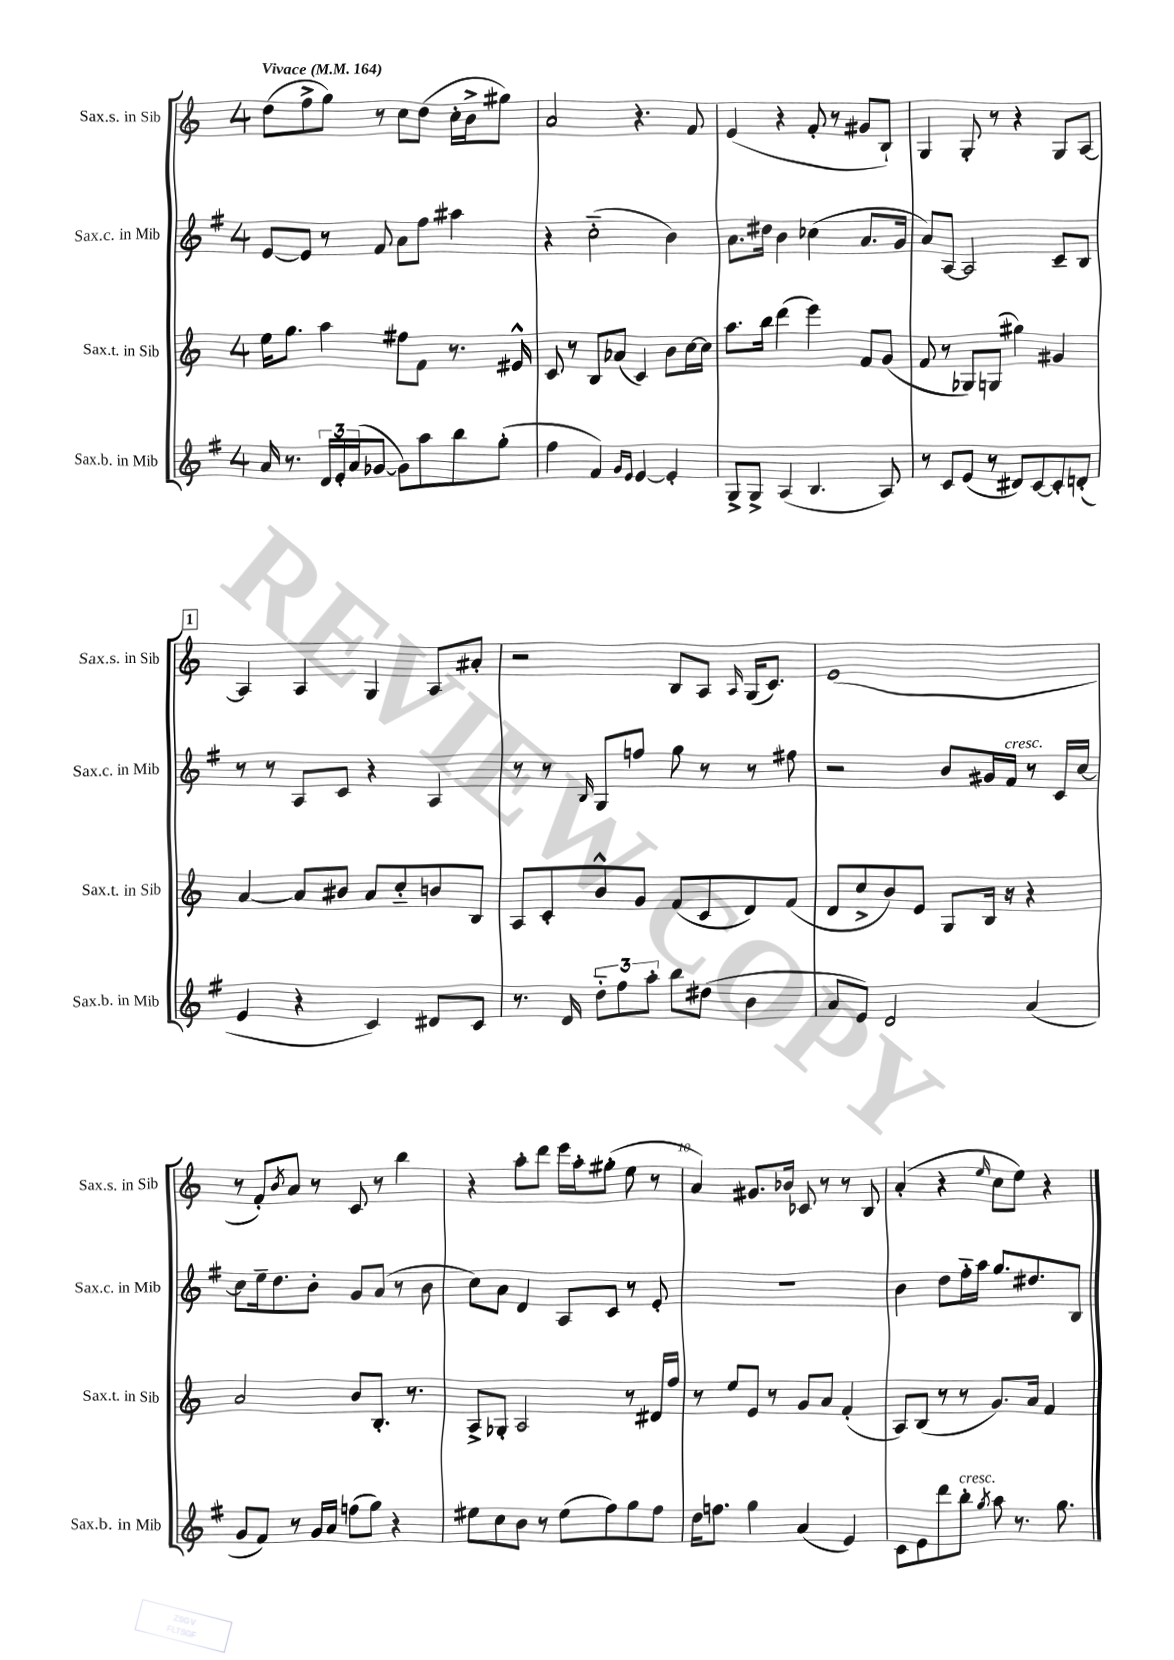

**kern	**kern	**kern	**kern
*part4	*part3	*part2	*part1
*staff4	*staff3	*staff2	*staff1
*I"Sax.b. in Mib	*I"Sax.t. in Sib	*I"Sax.c. in Mib	*I"Sax.s. in Sib
*I'Sax.b. in Mib	*I'Sax.t. in Sib	*I'Sax.c. in Mib	*I'Sax.s. in Sib
*clefG2	*clefG2	*clefG2	*clefG2
*k[f#]	*k[]	*k[f#]	*k[]
*M4/4	*M4/4	*M4/4	*M4/4
*MM164	*MM164	*MM164	*MM164
=1	=1	=1	=1
!	!	!	!LO:TX:a:B:t=Vivace
16a/	16ee\KL	[8e/L	(8dd\L
8.r	8.gg\J	.	.
.	.	8e/J]	8ff^\
24d/LL	4aa\	8r	8gg\J)
24e'/	.	.	.
(24a/J	.	.	.
[8g-X/J	.	8f#/	8r
8g-\L])	8ff#X\L	8a\L	8cc\L
8aa\	8f\J	8ff#\J	(8dd\J
8bb\	8.r	4aa#X\	16cc'\LL
.	.	.	16b^\J
(8gg'\J	.	.	8gg#X\J)
.	16e#X^^/	.	.
=2	=2	=2	=2
4ff#\	8c/	4r	2a/
.	8r	.	.
4f#/)	8B/L	(2cc\	.
.	(8a-X/J	.	.
16qqg/LL	.	.	.
16qqe/JJ	.	.	.
[4e/	4c/)	.	4.r
4e'/]	8b\L	4b\)	.
.	[16cc\L	.	8f/
.	16cc\JJ]	.	.
=3	=3	=3	=3
8G^/L	8.aa\L	8.a\L	(4e/
8G^/J	.	.	.
.	16bb\Jk	16dd#X\Jk	.
(4A/	(4ddd\	4b\	4r
4.B/	4eee\)	(4cc-X\	8f'/
.	.	.	8r
.	8f/L	8.a/L	8g#X/L
8A/)	(8g/J	.	8B`/J)
.	.	16g/Jk	.
=4	=4	=4	=4
8r	8f/	8a/L)	4G/
8c/L	8r	[8A/J	.
(8e/J	8G-X/L)	2A/]	8G'/
8r	(8Gn/J	.	8r
8d#X/L)	4gg#X\)	.	4r
[8c/	.	.	.
8c'/]	4g#X/	8c~/L	8G/L
(8dn'/J	.	8B/J	[8A/J
!!LO:LB:g=z
!!LO:REH:place=s1:t=1
=5	=5	=5	=5
4e/	[4a/	8r	4A/]
.	.	8r	.
4r	8a/L]	8A/L	4A/
.	8b#X/J	8c/J	.
4c/)	8a/L	4r	4G/
.	8cc/	.	.
8d#X/L	8bn/	4A/	8A/L
8c/J	8B/J	.	8a#X'/J
=6	=6	=6	=6
8.r	8A/L	8r	2r
.	8c'/	8r	.
16d/	.	.	.
.	.	16qqB/	.
12dd\L	8b^^/	8G/L	.
12ff#\	.	.	.
.	8g/J	8ffn/J	.
12aa'\J	.	.	.
8bb\L	(8f/L	8gg\	8B/L
(8dd#X\J	8c/	8r	8A/J
.	.	.	16qqA/
4b\	8d/)	8r	(16G/KL
.	.	.	8.c/J)
.	(8f/J	8ff#X\	.
=7	=7	=7	=7
8a/L	8d/L	2r	(1e
8e/J)	8cc^/	.	.
2d/	8b/)	.	.
.	8e/J	.	.
.	8G/L	8b/L	.
.	16B/Jk	16g#X/L	.
!	!	!LO:TX:a:i:t=cresc.	!
.	16r	16f#/JJ	.
(4a/	4r	8r	.
.	.	16c/LL	.
.	.	[16cc/JJ	.
!!LO:LB:g=z
=8	=8	=8	=8
8g/L	2a/	8cc\L]	8r
8f#/J)	.	16ee~\k	8f'/L)
.	.	8.dd\	.
.	.	.	8qb/
8r	.	.	8a/J
16g/LL	.	8b'\J	8r
16a/JJ	.	.	.
(8ffn\L	8b/L	8g/L	8c/
8gg\J)	8.B'/J	(8a/J	8r
4r	.	8r	4bb\
.	8.r	.	.
.	.	8b\	.
=9	=9	=9	=9
8ee#X\L	8A^/L	8cc\L)	4r
8cc\	8G-X'/J	8a\J	.
8b\J	2A/	4d/	8aa'\L
8r	.	.	8ddd\J
(8ee#\L	.	8A/L	16eee\LL
.	.	.	16aa'\J
8ff#\)	.	8c/J	(8gg#X'\J
8gg\	8r	8r	8ee\
8ff#\J	16d#X/LL	8e'/	8r
.	16ff/JJ	.	.
=10	=10	=10	=10
16dd\KL	8r	1r	4a/)
8.ffn\J	.	.	.
.	8ee/L	.	.
4gg\	8e/J	.	8.g#X/L
.	8r	.	.
.	.	.	16b-X/Jk
(4a/	8g/L	.	8c-X/
.	8a/J	.	8r
4e/)	(4f'/	.	8r
.	.	.	8B/
=11	=11	=11	=11
8c\L	8A/L)	4b\	(4a'/
8e\	(8B/J	.	.
8ddd\	8r	8dd\L	4r
!LO:TX:a:i:t=cresc.	!	!	!
8bb'\J	8r	16ff#\L	.
.	.	16aa\JJ	.
8qgg/	.	.	16qqee/
8aa\	8.g/L)	8.gg/L	8cc\L
8.r	.	.	8ee\J)
.	16a/Jk	8.dd#X/	.
.	4f/	.	4r
8.gg\	.	.	.
.	.	8B/J	.
==	==	==	==
*-	*-	*-	*-
